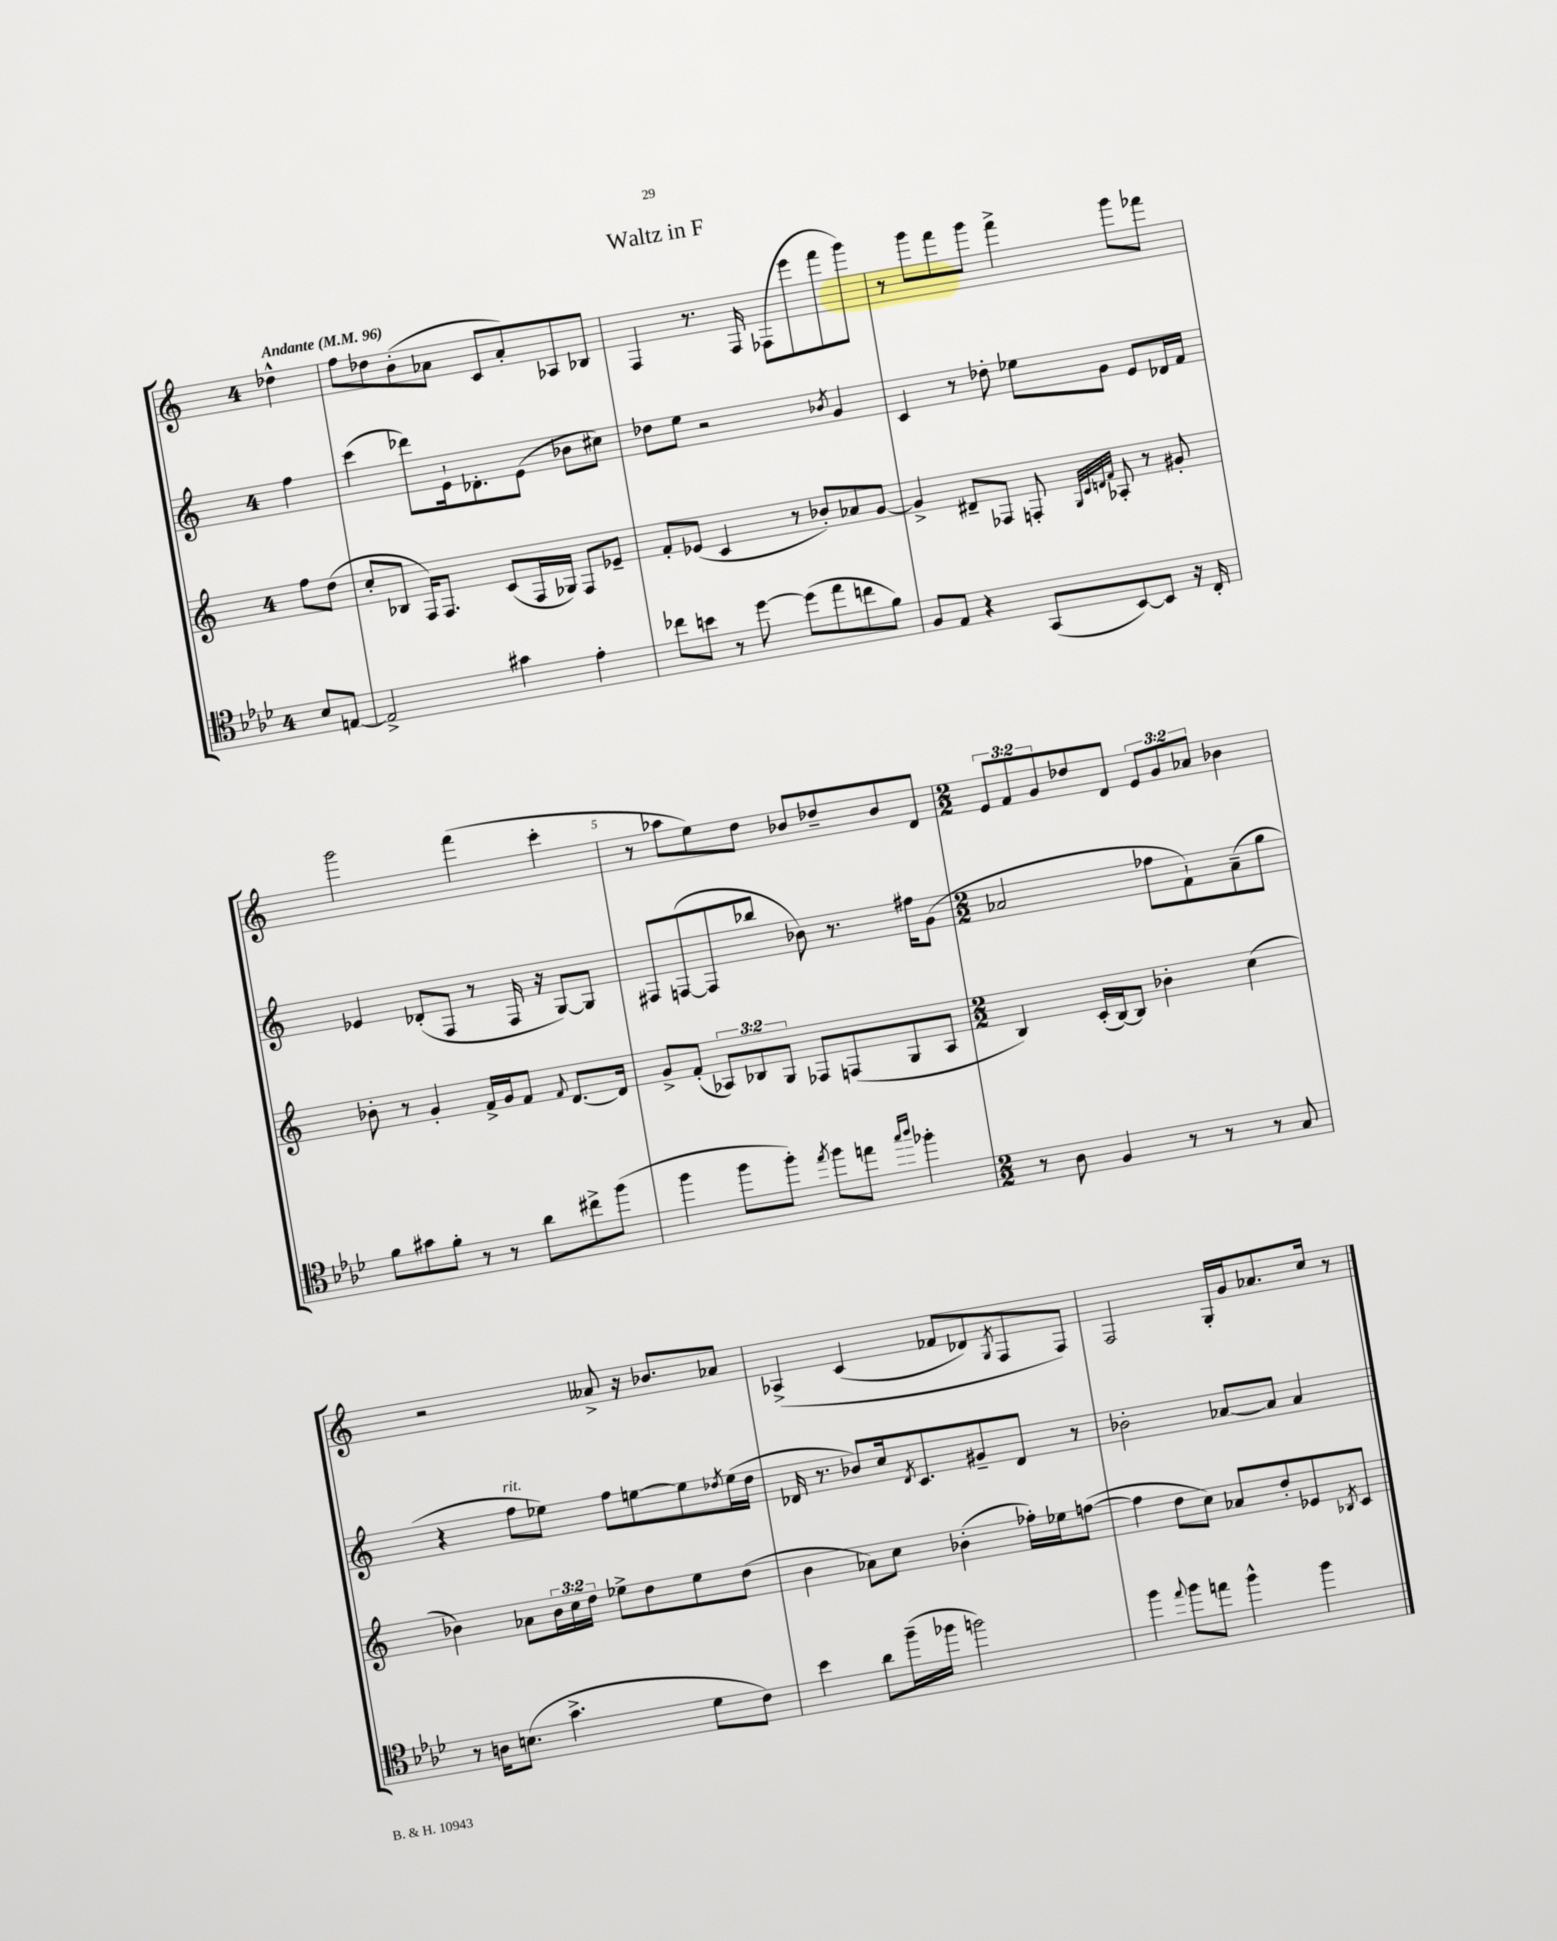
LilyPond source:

\header { title = "Waltz in F" }
<<
\new StaffGroup <<
\new Staff = "s0" {
    \clef treble \key c \major \once \override Staff.TimeSignature.style = #'single-digit \time 4/4 \override Staff.TupletNumber.text = #tuplet-number::calc-fraction-text \partial 4 \tempo "Andante" 4 = 96
    des''4-^ |
    f''8 des''8 b'8-.( aes'8 c'8 aes'8-.) aes8 bes8 |
    f4 r8. f16 fes8( e'''8 f'''8 g'''8) |
    r8 g'''8 f'''8 g'''8 f'''4-> g'''8 fes'''8 |
    g'''2 f'''4( c'''4-. |
    r8 aes''8 e''8) d''8 bes'8 des''8-- bes'8 d'8 |
    \numericTimeSignature \time 2/2 \tuplet 3/2 { e'8 f'8 g'8 } des''8 d'8 \tuplet 3/2 { e'8 g'8 aes'8 } bes'4 |
    r2 aeses'8-> r16 bes'8. aes'8 |
    aes4->\( c'4( fes'8 des'8) \acciaccatura { g8 } f8 f8\) |
    f2 g16-. g'16 aes'8. c''16 r8 \bar "|." |
}
\new Staff = "s1" {
    \clef treble \key c \major \once \override Staff.TimeSignature.style = #'single-digit \time 4/4 \partial 4
    f''4 |
    c'''4( des'''8) e'16-! des'8.-. e'8( bes'8 cis''8) |
    des''8 e''8 r2 \acciaccatura { bes'8 } g'4 |
    c'4 r8 des''8-. ees''8 g'8 e'8 des'16 f'16 |
    ees'4 des'8-.( f8 r8 f16 r16 g8~) g8 |
    fis8 f8~( f8 bes''8 bes'8) r8. fis''16 g'8( |
    \numericTimeSignature \time 2/2 aes'2 fes''8 f'8-!) aes'8--( g''8 |
    r4 f''8^\markup { \italic "rit." } ees''8) f''8 e''8~ e''8 \acciaccatura { des''8 } e''16( des''16 |
    des'16 r8. bes'8) c''16 \acciaccatura { des'8 } c'8. gis'8-- des'8 r8 |
    bes'2-. aes'8~ aes'8 aes'4 \bar "|." |
}
\new Staff = "s2" {
    \clef treble \key c \major \once \override Staff.TimeSignature.style = #'single-digit \time 4/4 \override Staff.TupletNumber.text = #tuplet-number::calc-fraction-text \partial 4
    f''8 d''8( |
    c''8-. bes8 f16) f8. c'8( f16 ges16) f8 ees'8-- |
    f'8-. ees'8( c'4 r8 bes'8-.) aes'8 g'8~ |
    g'4-> dis'8-- fes8 f8-. \grace { g32 c'32 d'32 f'32 } aes8-. r8 gis'8-. |
    bes'8-. r8 g'4-. f'16-> g'16 f'8 \appoggiatura { f'8 } d'8.~ d'16 |
    g'8-> f'8-.( \tuplet 3/2 { aes8) bes8 g8 } fes8 f8( g8 aes8 |
    \numericTimeSignature \time 2/2 b4) c'16-.( b16~) b8 bes'4-. c''4( |
    bes'4) aes'8 \tuplet 3/2 { bes'16 c''16 d''16 } ees''8-> d''8 ees''8 d''8( |
    b'4 aes'8) c''8 bes'4-.( fes''16-.) ees''16 f''8~( |
    f''4 d''8 c''8) aes'8 d''8-. ees'8 \acciaccatura { bes8 } c'8 \bar "|." |
}
\new Staff = "s3" {
    \clef tenor \key aes \major \once \override Staff.TimeSignature.style = #'single-digit \time 4/4 \partial 4
    bes8 e8~ |
    e2-> gis'4 ees'4-. |
    ces''8 b'8 r8 des''8~ des''8( ees''8 c''8 f'8) |
    f8 ees8 r4 g,8( bes,8~) bes,8 r16 c16-. |
    f'8 gis'8 f'8-. r8 r8 aes'8 cis''8-> f''8( |
    f''4 f''8 f''8-.) \acciaccatura { ees''8 } f''8 e''8 \grace { g''16 aes''16 } fes''4-. |
    \numericTimeSignature \time 2/2 r8 aes8 f4 r8 r8 r8 g8 |
    r8 a16 b8.( g'4.-> des'8 c'8) |
    bes'4 aes'8 f''16--( fes''16 f''2) |
    f''4 \appoggiatura { ees''8 } f''8 e''8 f''4-^ f''4 \bar "|." |
}
>>
>>
\layout { \context { \Score \override BarNumber.break-visibility = ##(#f #t #t) barNumberVisibility = #(every-nth-bar-number-visible 5) } }
